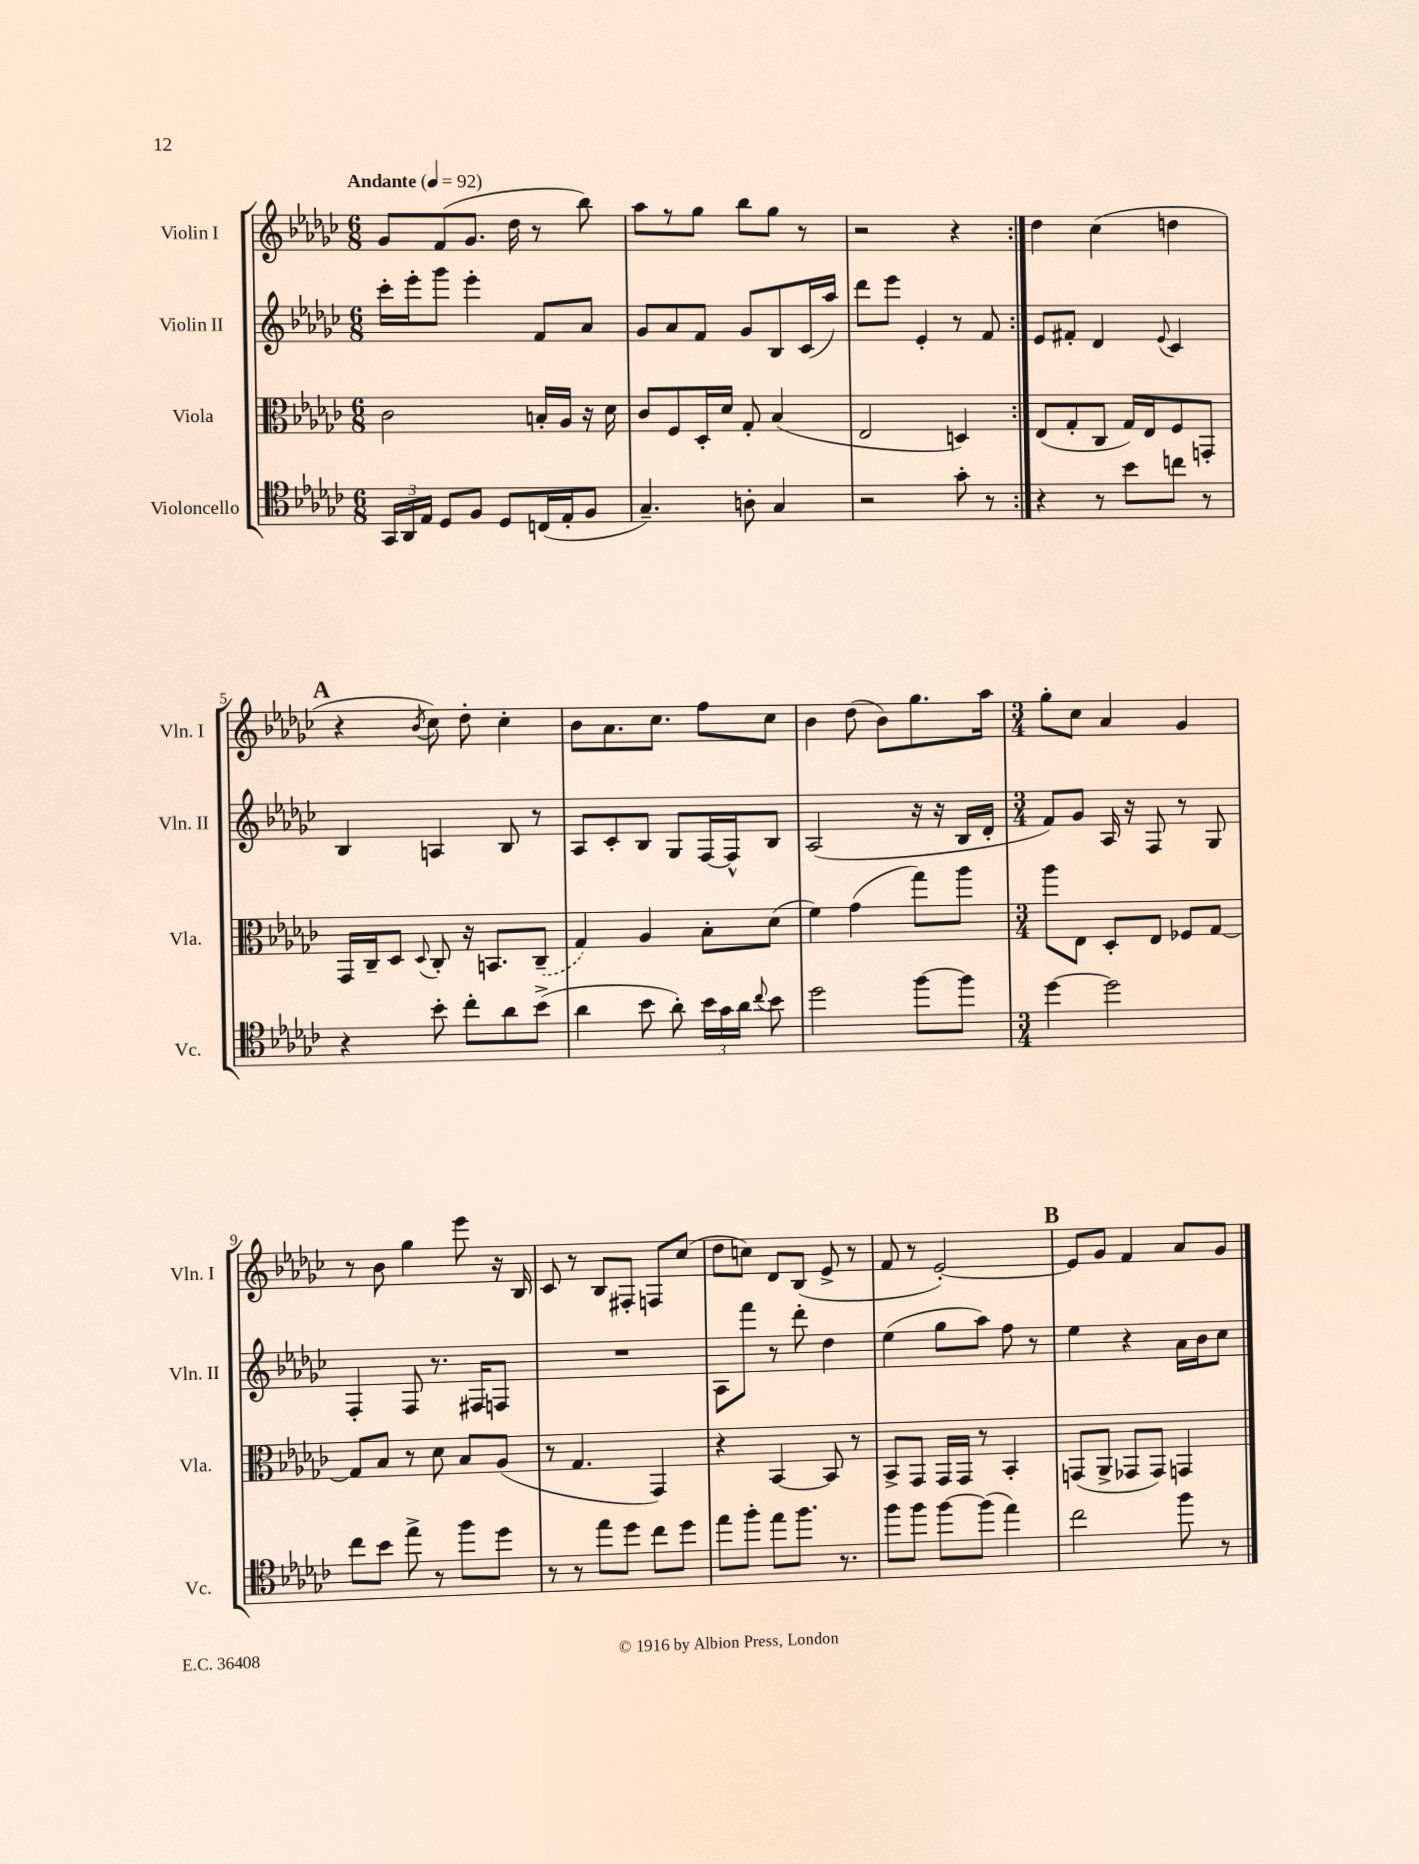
<<
\new StaffGroup <<
\new Staff = "s0" \with { instrumentName = "Violin I" shortInstrumentName = "Vln. I" } {
    \clef treble \key ges \major \numericTimeSignature \time 6/8 \tempo "Andante" 4 = 92
    \autoBeamOff \repeat volta 2 { ges'8[ f'8( ges'8.] des''16 r8 bes''8) |
    aes''8[ r8 ges''8] bes''8[ ges''8] r8 |
    r2 r4 | }
    des''4 ces''4( d''4 |
    \mark \markup { \bold "A" } r4 \acciaccatura { bes'8 } ces''8) des''8-. ces''4-. |
    bes'8[ aes'8. ces''8.] f''8[ ces''8] |
    bes'4 des''8( bes'8[) ges''8. aes''16] |
    \numericTimeSignature \time 3/4 ges''8[-. ces''8] aes'4 ges'4 |
    r8 bes'8 ges''4 ees'''8 r16 bes16 |
    ces'8 r8 bes8[ fis8]-. f8[ ces''8]( |
    des''8[ c''8]) des'8[ bes8]( ees'8-> r8 |
    f'8 r8 ees'2~-.) |
    \mark \markup { \bold "B" } ees'8[ ges'8] f'4 aes'8[ ges'8] \bar "|." |
}
\new Staff = "s1" \with { instrumentName = "Violin II" shortInstrumentName = "Vln. II" } {
    \clef treble \key ges \major \numericTimeSignature \time 6/8
    \autoBeamOff \repeat volta 2 { ces'''16[-. ees'''16-. ges'''8] ees'''4-. f'8[ aes'8] |
    ges'8[ aes'8 f'8] ges'8[ bes8 ces'16( aes''16]) |
    des'''8[ ees'''8] ees'4-. r8 f'8 | }
    ees'8[ fis'8]-. des'4 \appoggiatura { ees'8 } ces'4 |
    \mark \markup { \bold "A" } bes4 a4 bes8 r8 |
    aes8[ ces'8-. bes8] ges8[ f16~ f16-^ bes8] |
    aes2( r16 r16 bes16[ des'16]-. |
    \numericTimeSignature \time 3/4 f'8[) ges'8] aes16 r16 f8 r8 ges8 |
    f4-. f8 r8. fis16[ f8] |
    R2. |
    aes8[ f'''8] r8 des'''8-. des''4 |
    ees''4( ges''8[ aes''8]) f''8 r8 |
    \mark \markup { \bold "B" } ees''4 r4 aes'16[ bes'16 ces''8] \bar "|." |
}
\new Staff = "s2" \with { instrumentName = "Viola" shortInstrumentName = "Vla." } {
    \clef alto \key ges \major \numericTimeSignature \time 6/8
    \autoBeamOff \repeat volta 2 { ces'2 b16[-. aes16] r16 des'16 |
    ces'8[ f8 des16-. des'16] ges8-. bes4( |
    ees2 d4) | }
    ees8[( ges8-. ces8] ges16[) ees16 f8 g,8]-. |
    \mark \markup { \bold "A" } ges,16[ ces16-- des8] \appoggiatura { des8 } ces8-. r16 b,8.[ \once \slurDashed ces8]--( |
    ges4) aes4 bes8[-. des'8]( |
    f'4) ges'4( ges''8[) aes''8] |
    \numericTimeSignature \time 3/4 aes''8[ ees8] des8[-. ees8] fes8[ ges8]~ |
    ges8[ bes8] r8 des'8 bes8[ aes8]( |
    r8 ges4. ges,4) |
    r4 bes,4~ bes,8 r8 |
    bes,8[-> ges,8] ges,16[ ges,16] r8 bes,4-. |
    \mark \markup { \bold "B" } g,8[( aes,8]-> ges,8[ ges,8]) g,4 \bar "|." |
}
\new Staff = "s3" \with { instrumentName = "Violoncello" shortInstrumentName = "Vc." } {
    \clef tenor \key ges \major \numericTimeSignature \time 6/8
    \autoBeamOff \repeat volta 2 { \tuplet 3/2 { ges,16[ aes,16 ees16] } des8[ f8] des8[ c16( ees16-. f8] |
    ges4.--) a8-. ges4 |
    r2 ges'8-. r8 | }
    r4 r8 bes'8[ c''8] r8 |
    \mark \markup { \bold "A" } r4 bes'8-. ces''8[-. aes'8 bes'8]->( |
    aes'4 bes'8 aes'8-.) \tuplet 3/2 { bes'16[ ges'16 aes'16] } \appoggiatura { ces''8 } bes'8 |
    des''2 f''8[~ f''8] |
    \numericTimeSignature \time 3/4 des''4~ des''2 |
    ces''8[ bes'8] ees''8-> r8 f''8[ des''8] |
    r8 r8 ees''8[ des''8] ces''8[ des''8] |
    ees''8[ f''8]-. ees''8[ f''8.] r8. |
    f''8[ f''8] f''8[~ f''8]( ees''4) |
    \mark \markup { \bold "B" } ces''2 f''8 r8 \bar "|." |
}
>>
>>
